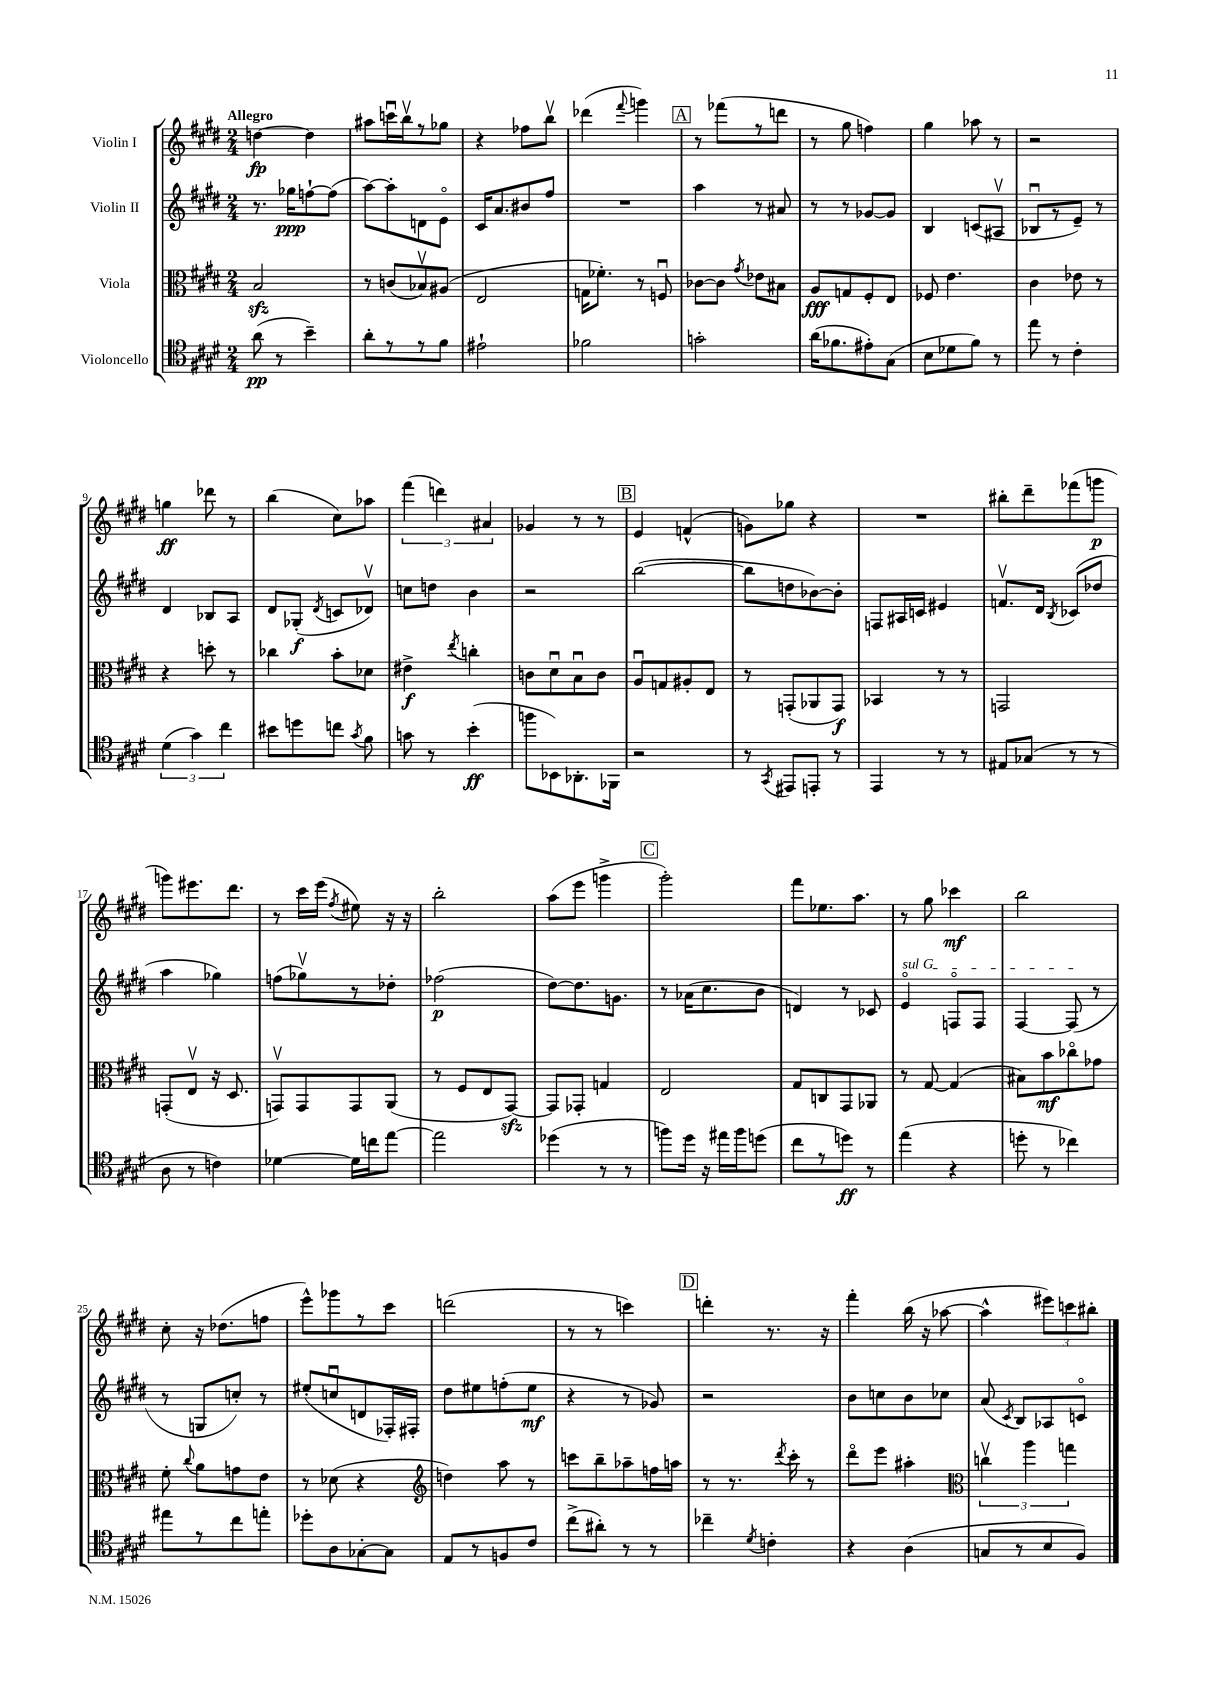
<<
\new StaffGroup <<
\new Staff = "s0" \with { instrumentName = "Violin I" } {
    \clef treble \key e \major \numericTimeSignature \time 2/4 \tempo "Allegro"
    \autoBeamOff d''4~\fp d''4 |
    ais''8[ c'''16\downbow b''16\upbow r8 ges''8] |
    r4 fes''8[ b''8]\upbow |
    des'''4( \appoggiatura { fis'''8 } g'''4) |
    \mark \markup { \box "A" } r8 fes'''8[( r8 d'''8] |
    r8 gis''8 f''4) |
    gis''4 aes''8 r8 |
    r2 |
    g''4\ff des'''8 r8 |
    b''4( cis''8[) aes''8] |
    \tuplet 3/2 { fis'''4( d'''4) ais'4 } |
    ges'4 r8 r8 |
    \mark \markup { \box "B" } e'4 f'4-^( |
    g'8[) ges''8] r4 |
    R2 |
    bis''8[-. dis'''8-- fes'''8( g'''8]\p |
    g'''8[) eis'''8. dis'''8.] |
    r8 cis'''16[ e'''16]( \acciaccatura { fis''8 } eis''8) r16 r16 |
    b''2-. |
    a''8[( e'''8] g'''4-> |
    \mark \markup { \box "C" } gis'''2-.) |
    fis'''8[ ees''8. a''8.] |
    r8 gis''8 ces'''4\mf |
    b''2 |
    cis''8-. r16 des''8.[( f''8] |
    e'''8[-^) ges'''8 r8 cis'''8] |
    d'''2( |
    r8 r8 c'''4) |
    \mark \markup { \box "D" } d'''4-. r8. r16 |
    fis'''4-. b''16( r16 aes''8~ |
    aes''4-^ \tuplet 3/2 { eis'''8[) c'''8 bis''8]-. } \bar "|." |
}
\new Staff = "s1" \with { instrumentName = "Violin II" } {
    \clef treble \key e \major \numericTimeSignature \time 2/4
    \autoBeamOff r8. ges''16[\ppp f''8~-! f''8]( |
    a''8[~) a''8-. d'8 e'8]\flageolet |
    cis'16[ a'8. bis'8 fis''8] |
    R2 |
    \mark \markup { \box "A" } a''4 r8 ais'8 |
    r8 r8 ges'8[~ ges'8] |
    b4 c'8[( ais8]\upbow |
    bes8[\downbow r8 e'8]--) r8 |
    dis'4 bes8[ a8] |
    dis'8[ ges8]-.\f( \acciaccatura { dis'8 } c'8[ des'8]\upbow) |
    c''8[ d''8] b'4 |
    r2 |
    \mark \markup { \box "B" } b''2~( |
    b''8[ d''8 bes'8~) bes'8]-. |
    f8[ ais16 c'16] eis'4 |
    f'8.[\upbow dis'16] \acciaccatura { b8 } ces'8[( des''8] |
    a''4 ges''4) |
    f''8[( ges''8\upbow) r8 des''8]-. |
    fes''2\p( |
    dis''8[~) dis''8. g'8.] |
    \mark \markup { \box "C" } r8 aes'16[( cis''8. b'8] |
    d'4) r8 ces'8 |
    \once \override TextSpanner.bound-details.left.text = \markup { \italic "sul G" } e'4\flageolet\startTextSpan f8[\flageolet f8] |
    fis4~ fis8\stopTextSpan( r8 |
    r8 g8[ c''8]-.) r8 |
    eis''8[-.( c''8\downbow d'8 fes16-.) fis16]-. |
    dis''8[ eis''8 f''8-.( eis''8]\mf |
    r4 r8 ges'8) |
    \mark \markup { \box "D" } r2 |
    b'8[ c''8 b'8 ces''8] |
    a'8( \acciaccatura { cis'8 } b8[) aes8 c'8]\flageolet \bar "|." |
}
\new Staff = "s2" \with { instrumentName = "Viola" } {
    \clef alto \key e \major \numericTimeSignature \time 2/4
    \autoBeamOff b2\sfz |
    r8 c'8[( bes8\upbow) ais8]( |
    e2 |
    g16[ fes'8.]-.) r8 f8\downbow |
    \mark \markup { \box "A" } ces'8[~ ces'8] \acciaccatura { gis'8 } ees'8[ bis8] |
    a8[\fff g8 fis8-. e8] |
    fes8 e'4. |
    cis'4 ees'8 r8 |
    r4 d''8-. r8 |
    ces''4 b'8[-. des'8] |
    eis'4->\f \acciaccatura { e''8 } c''4-. |
    c'8[ dis'8\downbow b8\downbow c'8] |
    \mark \markup { \box "B" } a8[\downbow g8 ais8-. e8] |
    r8 g,8[-.( aes,8 g,8]\f) |
    bes,4 r8 r8 |
    g,2 |
    g,8[-.( e8]\upbow r16 dis8. |
    g,8[\upbow) g,8 g,8 a,8]( |
    r8 fis8[ e8 gis,8]~\sfz) |
    gis,8[ ges,8]-. g4 |
    \mark \markup { \box "C" } e2 |
    gis8[ c8 gis,8 aes,8] |
    r8 gis8~ gis4( |
    bis8[) b'8\mf ces''8\flageolet ges'8] |
    fis'8-. \appoggiatura { cis''8 } a'8[ g'8 e'8] |
    r8 des'8( r4 |
    \clef treble d''4) a''8 r8 |
    c'''8[ b''8-- aes''8-- f''16 a''16] |
    \mark \markup { \box "D" } r8 r8. \acciaccatura { dis'''8 } cis'''16-. r8 |
    dis'''8[\flageolet e'''8] ais''4-. |
    \clef alto \tuplet 3/2 { c''4\upbow a''4 g''4 } \bar "|." |
}
\new Staff = "s3" \with { instrumentName = "Violoncello" } {
    \clef tenor \key e \major \numericTimeSignature \time 2/4
    \autoBeamOff a'8\pp( r8 b'4--) |
    a'8[-. r8 r8 fis'8] |
    eis'2-! |
    fes'2 |
    \mark \markup { \box "A" } g'2-. |
    a'16[( fes'8. eis'8-.) gis8]( |
    b8[ des'8 fis'8]) r8 |
    e''8 r8 cis'4-. |
    \tuplet 3/2 { dis'4( gis'4) cis''4 } |
    bis'8[ d''8 c''8] \acciaccatura { gis'8 } fis'8 |
    g'8 r8 b'4-.\ff( |
    f''8[ bes,8) aes,8.-. fes,16] |
    \mark \markup { \box "B" } r2 |
    r8 \acciaccatura { gis,8 } eis,8[ e,8]-. r8 |
    e,4 r8 r8 |
    eis8[ ges8]( r8 r8 |
    a8 r8 c'4) |
    des'4~ des'16[ c''16 e''8]~ |
    e''2 |
    des''4( r8 r8 |
    \mark \markup { \box "C" } f''8[) dis''16] r16 eis''16[ f''16 d''8]( |
    cis''8[ r8 d''8]\ff) r8 |
    e''4( r4 |
    d''8-. r8 ces''4) |
    eis''8[ r8 cis''8 e''8]-. |
    des''8[-. a8 ges8~-. ges8] |
    e8[ r8 f8 cis'8] |
    cis''8[->( ais'8]-.) r8 r8 |
    \mark \markup { \box "D" } ces''4-- \acciaccatura { dis'8 } c'4-. |
    r4 a4( |
    g8[ r8 b8 fis8]) \bar "|." |
}
>>
>>
